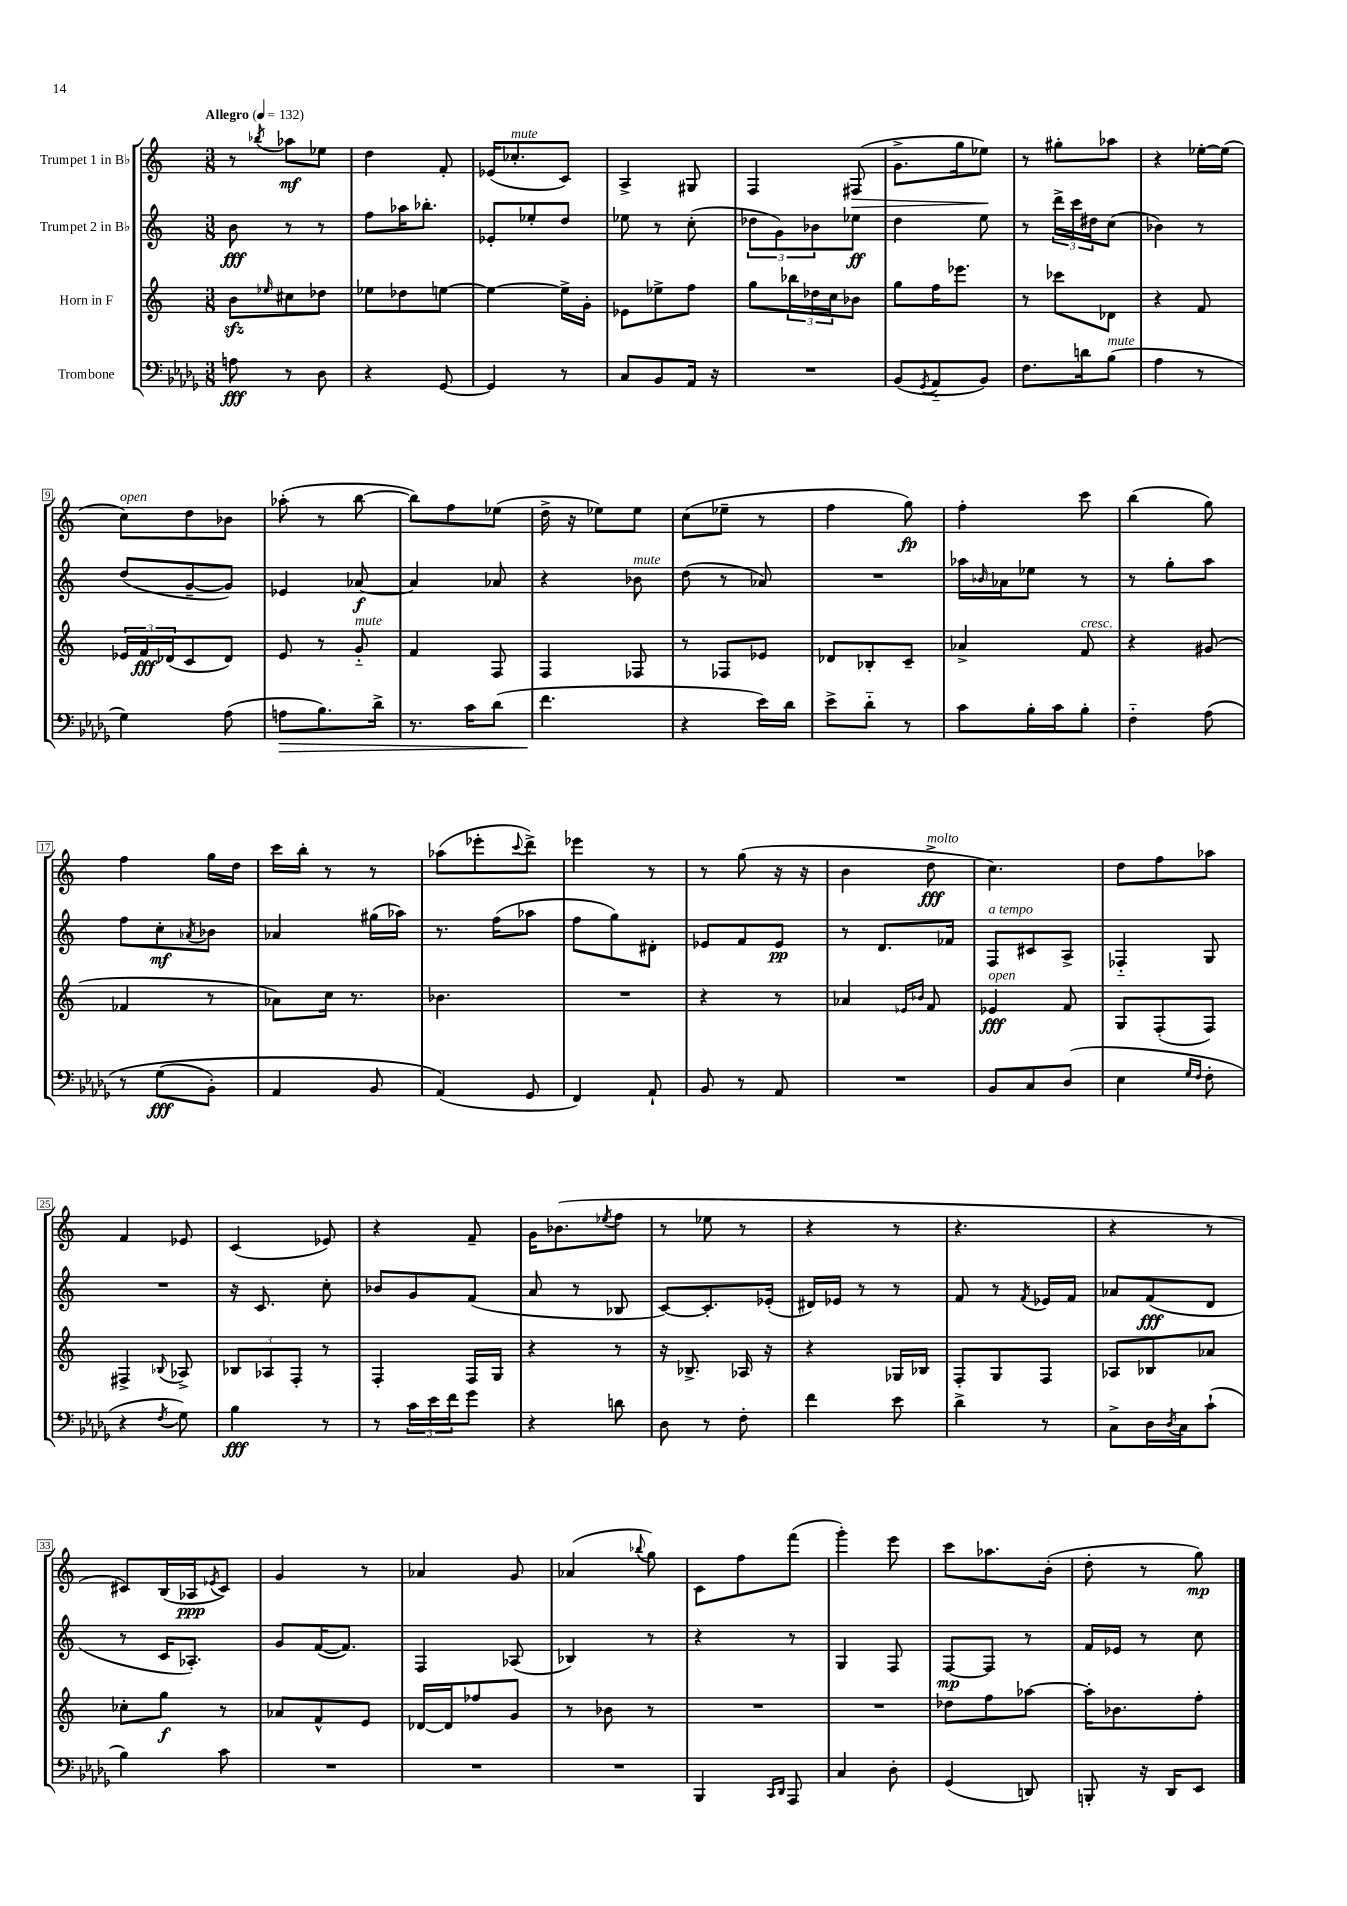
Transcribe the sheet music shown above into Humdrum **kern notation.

**kern	**kern	**kern	**kern
*staff4	*staff3	*staff2	*staff1
*clefF4	*clefG2	*clefG2	*clefG2
*k[b-e-a-d-g-]	*k[]	*k[]	*k[]
*M3/8	*M3/8	*M3/8	*M3/8
*MM132	*MM132	*MM132	*MM132
8A	8b	8b	8r
.	16qqee-	.	8qbb-
8r	8cc#	8r	8aa-
8D-	8dd-	8r	8ee-
=	=	=	=
4r	8ee-	8ff	4dd
.	8dd-	16aa-	.
.	.	8.bb-'	.
[8GG-	[8ee	.	8f'
=	=	=	=
4GG-]	4ee_	8e-'	(16e-
.	.	.	8.cc-'
.	.	8ee-'	.
8r	16ee^]	8dd	8c)
.	16g'	.	.
=	=	=	=
8C	8e-	8ee-	4A^
8BB-	8ee-^	8r	.
16AA-	8ff	(8cc'	8G#
16r	.	.	.
=	=	=	=
4.r	8gg	12dd-	4F
.	.	12g)	.
.	24bb-	.	.
.	24dd-	12b-	.
.	24cc	.	.
.	8b-	8ee-	(8F#
=	=	=	=
(8BB-	8gg	4dd	8.g^
8qGG-	.	.	.
8AA-'~	16ff	.	.
.	8.eee-	.	16gg
8BB-)	.	8ee	8ee-)
=	=	=	=
8.F	8r	8r	8r
.	8ccc-	24ddd^	8gg#'
.	.	24ccc	.
16d	.	.	.
.	.	24dd#	.
(8B-	8d-	(8cc	8aa-
=	=	=	=
4A-	4r	4b-)	4r
8r	8f	8r	[16ee-'
.	.	.	(16ee-]
=	=	=	=
4G-)	24e-	(8dd	8cc)
.	24f	.	.
.	(24d-	.	.
.	8c	[8g~	8dd
(8A-	8d-)	8g])	8b-
=	=	=	=
8A	8e	4e-	(8aa-'
8.B-)	8r	.	8r
.	8g'~	[8a-	[8bb
16d-^	.	.	.
=	=	=	=
8.r	4f	4a-]	8bb])
.	.	.	8ff
16c	.	.	.
(8d-	8F	8a-	(8ee-
=	=	=	=
4.f	4F	4r	16dd^
.	.	.	16r
.	.	.	8ee-)
.	8F-	8b-	8ee-
=	=	=	=
4r	8r	(8dd	(8cc
.	8F-	8r	8ee-~
16e-)	8e-	8a-)	8r
16d-	.	.	.
=	=	=	=
8e-^	8d-	4.r	4ff
8d-'~	8B-'	.	.
8r	8c~	.	8gg)
=	=	=	=
8c	4a-^	16aa-	4ff'
.	.	16qqb-	.
.	.	16a-	.
16B-'	.	8ee-	.
16c	.	.	.
8B-'	8f	8r	8ccc
=	=	=	=
4F'~	4r	8r	(4bb
.	.	8gg'	.
&(8A-	(8g#	8aa	8gg)
=	=	=	=
8r	4f-	8ff	4ff
(8G-	.	8cc'	.
.	.	8qa-	.
8BB-')	8r	8b-	16gg
.	.	.	16dd
=	=	=	=
4AA-	8a-)	4a-	16ccc
.	.	.	16bb'
.	16cc	.	8r
.	8.r	.	.
8BB-	.	(16gg#	8r
.	.	16aa-)	.
=	=	=	=
(4AA-&)	4.b-	8.r	(8aa-
.	.	.	8eee-'
.	.	(16ff	.
.	.	.	8qqccc
8GG-	.	8aa-	8ddd^)
=	=	=	=
4FF)	4.r	8ff	4eee-
.	.	8gg)	.
8AA-`	.	8d#'	8r
=	=	=	=
8BB-	4r	8e-	8r
8r	.	8f	(8gg
8AA-	8r	8e-	16r
.	.	.	16r
=	=	=	=
4.r	4a-	8r	4b
.	.	8.d	.
.	16qqe-	.	.
.	16qqb-	.	.
.	8f	.	8dd^
.	.	16f-	.
=	=	=	=
8BB-	4e-	8F	4.cc)
8C	.	8c#	.
(8D-	8f	8A^	.
=	=	=	=
4E-	8G	4F-'~	8dd
.	(8F'	.	8ff
16qqG-	.	.	.
16qqF	.	.	.
8F'	8F)	8G	8aa-
=	=	=	=
4r	4F#^	4.r	4f
8qF	8qqB-	.	.
8G-)	8A-^	.	8e-
=	=	=	=
4B-	12B-	16r	(4c
.	.	8.c	.
.	12A-	.	.
.	12F'	.	.
8r	8r	8cc'	8e-)
=	=	=	=
8r	4F'	8b-	4r
24c	.	8g	.
24e-	.	.	.
24f	.	.	.
8g-	16F	(8f	8f~
.	16G	.	.
=	=	=	=
4r	4r	8a	16g
.	.	.	(8.b-
.	.	8r	.
.	.	.	8qee-
8d	8r	8B-	8ff
=	=	=	=
8D-	16r	[8c)	8r
.	8.B-^	.	.
8r	.	8.c']	8ee-
8F'	16A-	.	8r
.	16r	(16e-'	.
=	=	=	=
4f	4r	16d#)	4r
.	.	16e-	.
.	.	8r	.
8e-	16G-	8r	8r
.	16B-	.	.
=	=	=	=
4d-^	8F'	8f	4.r
.	8G	8r	.
.	.	8qf	.
8r	8F	16e-	.
.	.	16f	.
=	=	=	=
8C^	8A-	8a-	4r
16D-	8B-	(8f	.
8qD-	.	.	.
16C	.	.	.
(8c`	8a-	8d	8r
=	=	=	=
4B-)	8cc-'	8r	8c#)
.	8gg	16c	(16B
.	.	8.A-')	16A-
.	.	.	8qe-
8c	8r	.	8c#)
=	=	=	=
4.r	8a-	8g	4g
.	8f^^	([16f	.
.	.	8.f])	.
.	8e	.	8r
=	=	=	=
4.r	[16d-	4F	4a-
.	16d-]	.	.
.	8ff-	.	.
.	8g	(8A-	8g
=	=	=	=
4.r	8r	4B-)	(4a-
.	8b-	.	.
.	.	.	8qqbb-
.	8r	8r	8gg)
=	=	=	=
4BBB-	4.r	4r	8c
.	.	.	8ff
16qqCC	.	.	.
16qqDD-	.	.	.
8AAA-	.	8r	(8fff
=	=	=	=
4C	4.r	4G	4ggg')
8D-'	.	8F	8eee
=	=	=	=
(4GG-	8dd-	[8F	8ccc
.	8ff	8F]	8.aa-
8DD)	[8aa-	8r	.
.	.	.	(16b'
=	=	=	=
8BBB'	16aa-']	16f	8dd'
.	8.b-	16e-	.
16r	.	8r	8r
16DD-	.	.	.
8EE-	8ff'	8cc	8gg)
==	==	==	==
*-	*-	*-	*-
